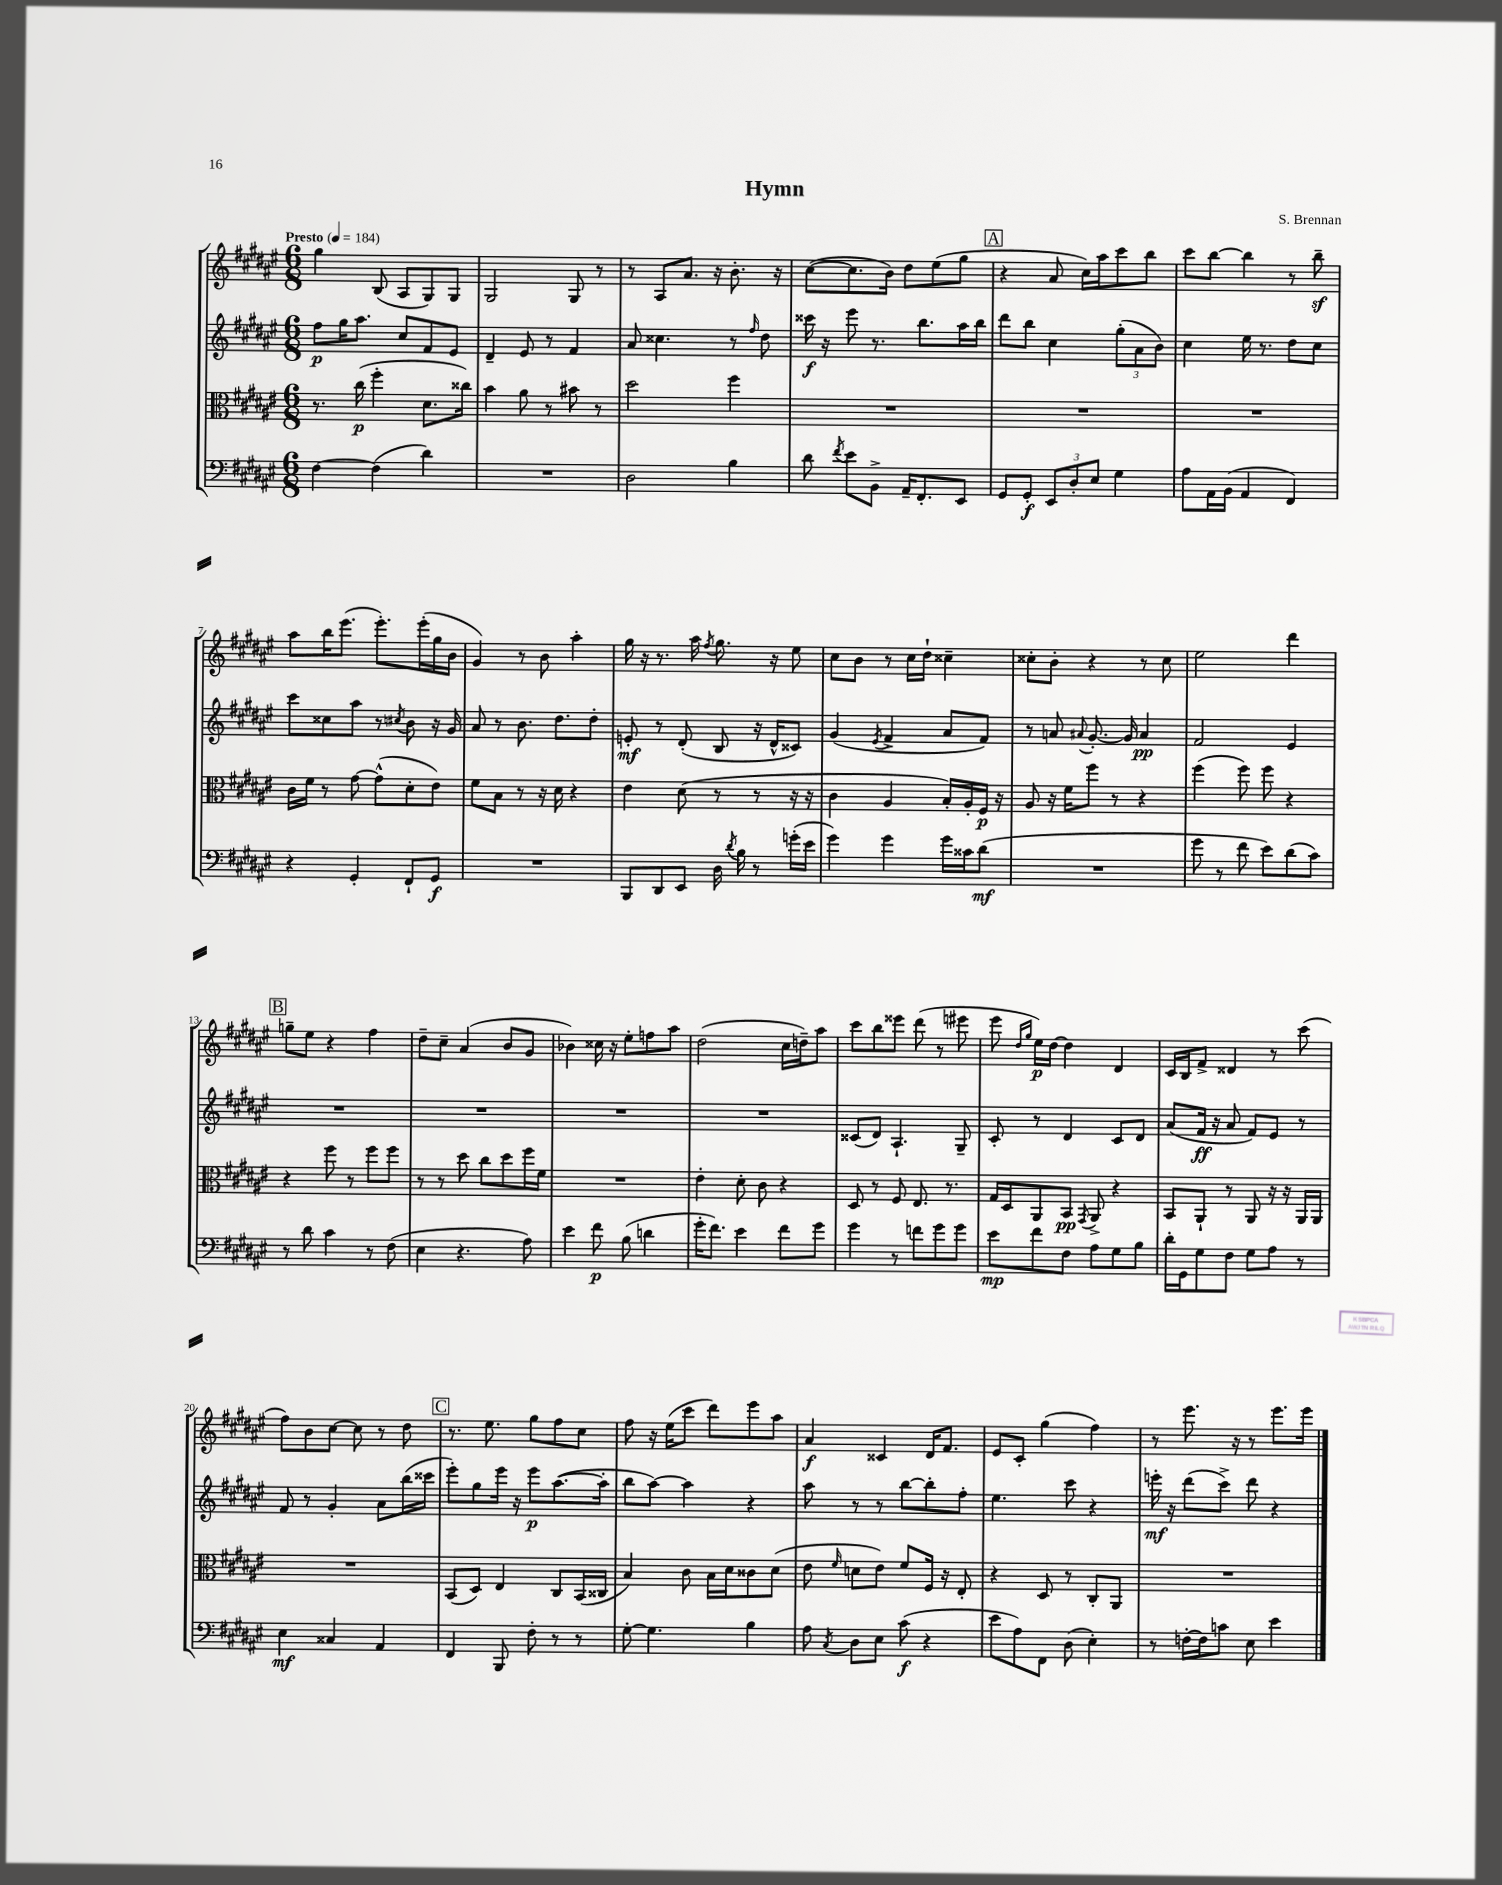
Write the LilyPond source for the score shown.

\header { title = "Hymn" composer = "S. Brennan" }
<<
\new StaffGroup <<
\new Staff = "s0" {
    \clef treble \key fis \major \numericTimeSignature \time 6/8 \tempo "Presto" 4 = 184
    \autoBeamOff gis''4 b8( ais8[ gis8) gis8] |
    gis2 gis8 r8 |
    r8 ais8[ ais'8.] r16 b'8.-. r16 |
    cis''8[~( cis''8. b'16]) dis''8[ eis''8( gis''8] |
    \mark \markup { \box "A" } r4 ais'8 cis''16[) ais''16 cis'''8 b''8] |
    cis'''8[ b''8]~ b''4 r8 b''8--\sf |
    ais''8[ b''16 eis'''8.]( eis'''8.[-.) eis'''16-.( gis''16 b'16] |
    gis'4) r8 b'8 ais''4-. |
    gis''16 r16 r8. ais''16 \acciaccatura { fis''8 } gis''8. r16 eis''8 |
    cis''8[ b'8] r8 cis''16[ dis''16]-! cisis''4-- |
    cisis''8[-. b'8]-. r4 r8 cisis''8 |
    eis''2 dis'''4 |
    \mark \markup { \box "B" } g''8[-- eis''8] r4 fis''4 |
    dis''8[-- cis''8]-- ais'4( b'8[ gis'8] |
    bes'4) cisis''16 r16 eis''8[-. f''8 ais''8] |
    dis''2( cis''16[ d''16--) ais''8] |
    cis'''8[ b''8 eisis'''8] dis'''8( r8 eis'''8 |
    eis'''8 \grace { dis''16[ gis''16] } eis''16[\p) dis''16]~ dis''4 dis'4 |
    cis'16[ b16 fis'8]-> disis'4 r8 cis'''8( |
    fis''8[) b'8 cis''8]~ cis''8 r8 dis''8 |
    \mark \markup { \box "C" } r8. eis''8. gis''8[ fis''8 cis''8] |
    fis''8 r16 eis''16[( cis'''8] dis'''8[) eis'''8 ais''8] |
    ais'4\f cisis'4 dis'16[ fis'8.] |
    eis'8[ cis'8]-. gis''4( fis''4) |
    r8 eis'''8. r16 r8 eis'''8.[ eis'''16] \bar "|." |
}
\new Staff = "s1" {
    \clef treble \key fis \major \numericTimeSignature \time 6/8
    \autoBeamOff fis''8[\p gis''16 ais''8.] cis''8[ fis'8 eis'8] |
    dis'4-- eis'8 r8 fis'4 |
    ais'8 cisis''4. r8 \grace { fis''16 } dis''8 |
    cisis'''16\f r16 eis'''8 r8. b''8.[ ais''16 b''16] |
    \mark \markup { \box "A" } dis'''8[ b''8] cis''4 \tuplet 3/2 { gis''8[-.( ais'8 b'8]) } |
    cis''4 eis''16 r8. dis''8[ cis''8] |
    cis'''8[ cisis''8 ais''8] r8 \acciaccatura { cis''8 } b'8 r16 gis'16 |
    ais'8 r8 b'8. dis''8.[ dis''8]-. |
    e'8-.\mf r8 dis'8-.( b8 r16 dis'16[-^ cisis'8]) |
    gis'4( \acciaccatura { eis'8 } fis'4-> ais'8[ fis'8]) |
    r8 a'8 \appoggiatura { ais'8 } gis'8.~-. gis'16 ais'4\pp |
    fis'2 eis'4 |
    \mark \markup { \box "B" } R2. |
    R2. |
    R2. |
    R2. |
    cisis'8[( dis'8]) ais4.-! gis8-- |
    cis'8-. r8 dis'4 cis'8[ dis'8] |
    ais'8[( fis'16]\ff r16 ais'8 fis'8[) eis'8] r8 |
    fis'8 r8 gis'4-. ais'8[ b''16( cisis'''16] |
    \mark \markup { \box "C" } eis'''8[-.) gis''8 eis'''16] r16 eis'''8[\p ais''8.~( ais''16]-. |
    b''8[ ais''8]~) ais''4 r4 |
    ais''8 r8 r8 b''8[~ b''8-. fis''8]-. |
    eis''4. cis'''8 r4 |
    e'''16-.\mf r16 dis'''8[( cis'''8]->) dis'''8 r4 \bar "|." |
}
\new Staff = "s2" {
    \clef alto \key fis \major \numericTimeSignature \time 6/8
    \autoBeamOff r8. cis''16\p( fis''4-. dis'8.[ cisis''16]) |
    b'4 ais'8 r8 bis'8 r8 |
    dis''2 fis''4 |
    R2. |
    \mark \markup { \box "A" } R2. |
    R2. |
    cis'16[ fis'16] r8 gis'8~ gis'8[-^( dis'8-. eis'8]) |
    fis'8[ b8] r8 r16 dis'16 r4 |
    eis'4 dis'8( r8 r8 r16 r16 |
    cis'4 ais4 b16[-.) ais16-. fis16]\p r16 |
    ais8 r16 fis'16[ fis''8] r8 r4 |
    fis''4( fis''8) fis''8 r4 |
    \mark \markup { \box "B" } r4 fis''8 r8 fis''8[ fis''8] |
    r8 r8 dis''8 cis''8[ dis''8 fis''16 fis'16] |
    R2. |
    eis'4-. dis'8-. cis'8 r4 |
    dis8 r8 fis8 eis8. r8. |
    gis16[ dis16 ais,8 b,8]\pp \acciaccatura { gis,8 } ais,8-> r4 |
    b,8[ ais,8]-! r8 ais,8 r16 r16 ais,16[ ais,16] |
    R2. |
    \mark \markup { \box "C" } b,8[( dis8]) eis4 cis8[ b,16( cisis16] |
    b4) cis'8 b16[ dis'16 cisis'8 dis'8]( |
    eis'8 \grace { fis'16 } d'8[ eis'8]) fis'8[ fis16] r16 eis8-. |
    r4 dis8 r8 cis8[-. ais,8] |
    R2. \bar "|." |
}
\new Staff = "s3" {
    \clef bass \key fis \major \numericTimeSignature \time 6/8
    \autoBeamOff fis4~ fis4( dis'4) |
    R2. |
    dis2 b4 |
    dis'8 \acciaccatura { fis'8 } eis'8[ b,8]-> ais,16[-- fis,8.-. eis,8] |
    \mark \markup { \box "A" } gis,8[ gis,8]-.\f \tuplet 3/2 { eis,8[ dis8-. eis8] } gis4 |
    ais8[ ais,16 b,16]( ais,4 fis,4) |
    r4 gis,4-. fis,8[-! gis,8]\f |
    R2. |
    b,,8[ dis,8 eis,8] dis16 \acciaccatura { dis'8 } b16 r8 g'16[-.( eis'16] |
    gis'4) gis'4 gis'16[ cisis'16 dis'8]\mf( |
    R2. |
    gis'8 r8 fis'8 eis'8[) dis'8( cis'8]) |
    \mark \markup { \box "B" } r8 dis'8 cis'4 r8 fis8( |
    eis4 r4. ais8) |
    eis'4 fis'8\p b8( d'4 |
    gis'16[-. fis'8.]) eis'4 fis'8[ gis'8] |
    gis'4 r8 f'8[ gis'8 gis'8] |
    eis'8[\mp fis'8 fis8] ais8[ gis8 b8] |
    dis'16[-. gis,16 gis8 fis8] gis8[ ais8] r8 |
    eis4\mf cisis4 ais,4 |
    \mark \markup { \box "C" } fis,4 b,,8 fis8-. r8 r8 |
    gis8~-. gis4. b4 |
    ais8 \acciaccatura { cis8 } dis8[ eis8] cis'8\f( r4 |
    eis'8[ ais8) fis,8] dis8( eis4-.) |
    r8 f16[~-. f16 c'8] eis8 eis'4 \bar "|." |
}
>>
>>
